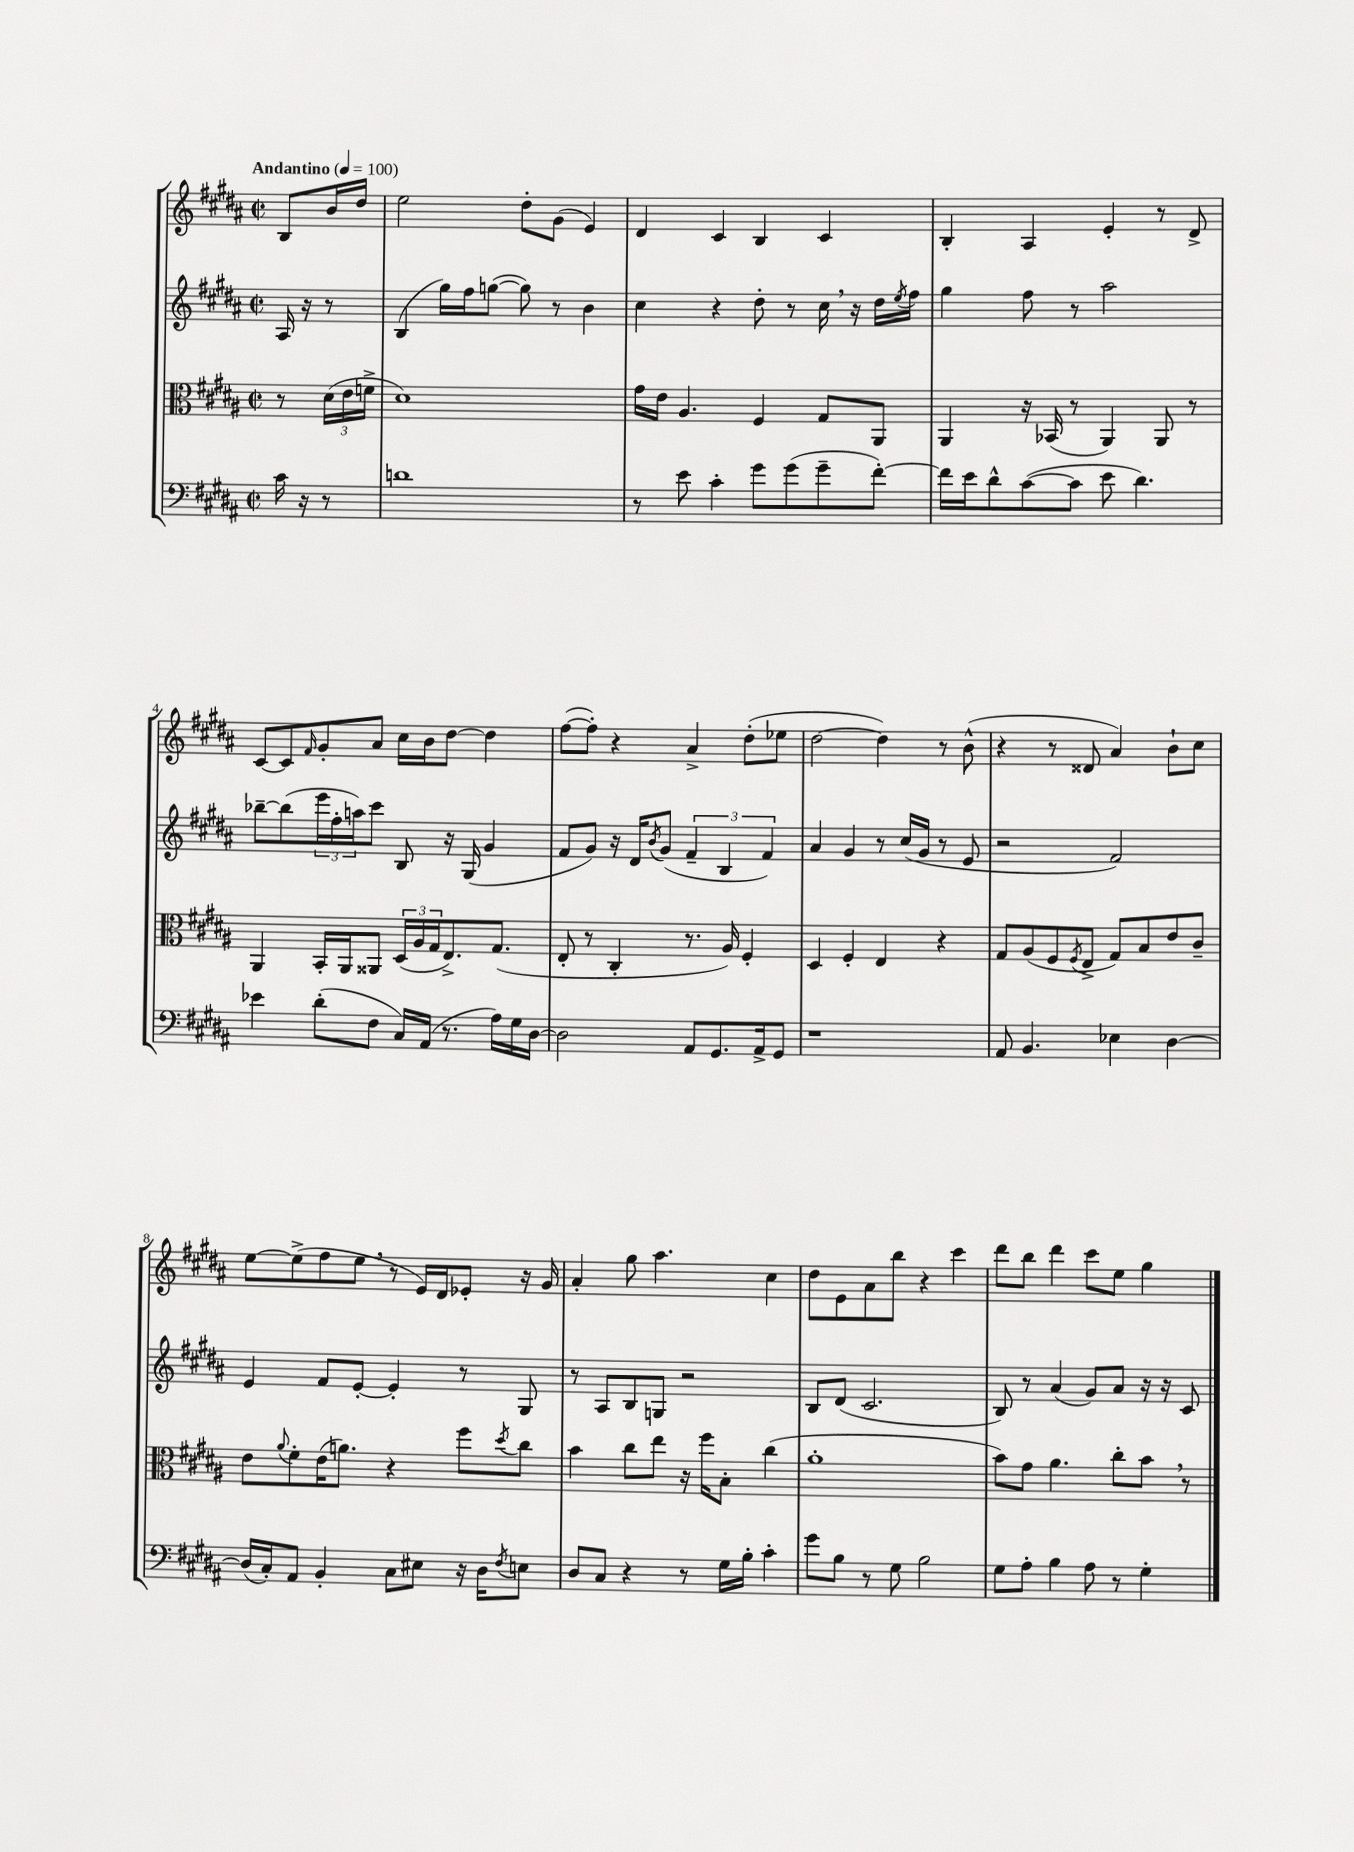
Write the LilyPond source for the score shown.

<<
\new StaffGroup <<
\new Staff = "s0" {
    \clef treble \key b \major \defaultTimeSignature \time 2/2 \partial 4 \tempo "Andantino" 4 = 100
    b8 b'16 dis''16 |
    e''2 dis''8-. gis'8( e'4) |
    dis'4 cis'4 b4 cis'4 |
    b4-. ais4 e'4-. r8 dis'8-> |
    cis'8~ cis'8 \grace { fis'16 } gis'8-. ais'8 cis''16 b'16 dis''8~ dis''4 |
    fis''8~( fis''8-.) r4 ais'4-> dis''8-.( ees''8 |
    dis''2~ dis''4) r8 b'8-^( |
    r4 r8 disis'8 ais'4) b'8-! cis''8 |
    e''8~ e''8->( fis''8 e''8 \breathe r8 e'16) dis'16 ees'8-. r16 gis'16 |
    ais'4-. gis''8 ais''4. cis''4 |
    dis''8 e'8 ais'8 b''8 r4 cis'''4 |
    dis'''8 b''8 dis'''4 cis'''8 e''8 gis''4 \bar "|." |
}
\new Staff = "s1" {
    \clef treble \key b \major \defaultTimeSignature \time 2/2 \partial 4
    ais16 r16 r8 |
    b4( gis''16) fis''16 g''8~( g''8) r8 b'4 |
    cis''4 r4 dis''8-. r8 cis''16 \breathe r16 dis''16 \acciaccatura { e''8 } fis''16 |
    gis''4 fis''8 r8 ais''2 |
    bes''8~-- bes''8( \tuplet 3/2 { e'''16 fis''16-. a''16) } cis'''8 b8 r16 gis16( gis'4 |
    fis'8 gis'8) r16 dis'16 \acciaccatura { b'8 } gis'8( \tuplet 3/2 { fis'4-- b4 fis'4) } |
    ais'4 gis'4 r8 cis''16( gis'16 r8 e'8 |
    r2 fis'2) |
    e'4 fis'8 e'8~-. e'4-. r8 gis8 |
    r8 ais8 b8 g8 r2 |
    b8 dis'8( cis'2. |
    b8) r8 ais'4( gis'8) ais'8 r16 r16 cis'8 \bar "|." |
}
\new Staff = "s2" {
    \clef alto \key b \major \defaultTimeSignature \time 2/2 \partial 4
    r8 \tuplet 3/2 { dis'16( e'16 f'16-> } |
    dis'1) |
    gis'16 e'16 ais4. fis4 gis8 ais,8 |
    ais,4 r16 bes,16( r8 ais,4) ais,8 r8 |
    ais,4 b,16-. ais,16 aisis,8 \tuplet 3/2 { dis16( ais16 gis16 } e8.->) gis8.( |
    e8-. r8 cis4-. r8. ais16) fis4-. |
    dis4 fis4-. e4 r4 |
    gis8 ais8( fis8 \acciaccatura { fis8 } e8-> gis8) b8 e'8 cis'8-- |
    e'8 \appoggiatura { ais'8 } fis'8-. e'16( a'8.) r4 fis''8 \acciaccatura { dis''8 } cis''8 |
    b'4 cis''8 e''8 r16 fis''16 b8-. cis''4( |
    ais'1-. |
    b'8) gis'8 ais'4. cis''8-. b'8 \breathe r8 \bar "|." |
}
\new Staff = "s3" {
    \clef bass \key b \major \defaultTimeSignature \time 2/2 \partial 4
    cis'16 r16 r8 |
    d'1 |
    r8 e'8 cis'4-. gis'8 gis'8( gis'8-- fis'8~-.) |
    fis'16 e'16 dis'8-^ cis'8~( cis'8 e'8 dis'4.) |
    ees'4 dis'8-.( fis8 cis16) ais,16( r8. ais16) gis16 dis16~ |
    dis2 ais,8 gis,8. ais,16-> gis,8 |
    r1 |
    ais,8 b,4. ees4 dis4~ |
    dis16( cis16-.) ais,8 b,4-. cis8 eis8 r16 dis16 \acciaccatura { fis8 } e8 |
    dis8 cis8 r4 r8 gis16 b16-. cis'4-. |
    gis'8 b8 r8 gis8 b2 |
    gis8 ais8-. b4 ais8 r8 gis4-. \bar "|." |
}
>>
>>
